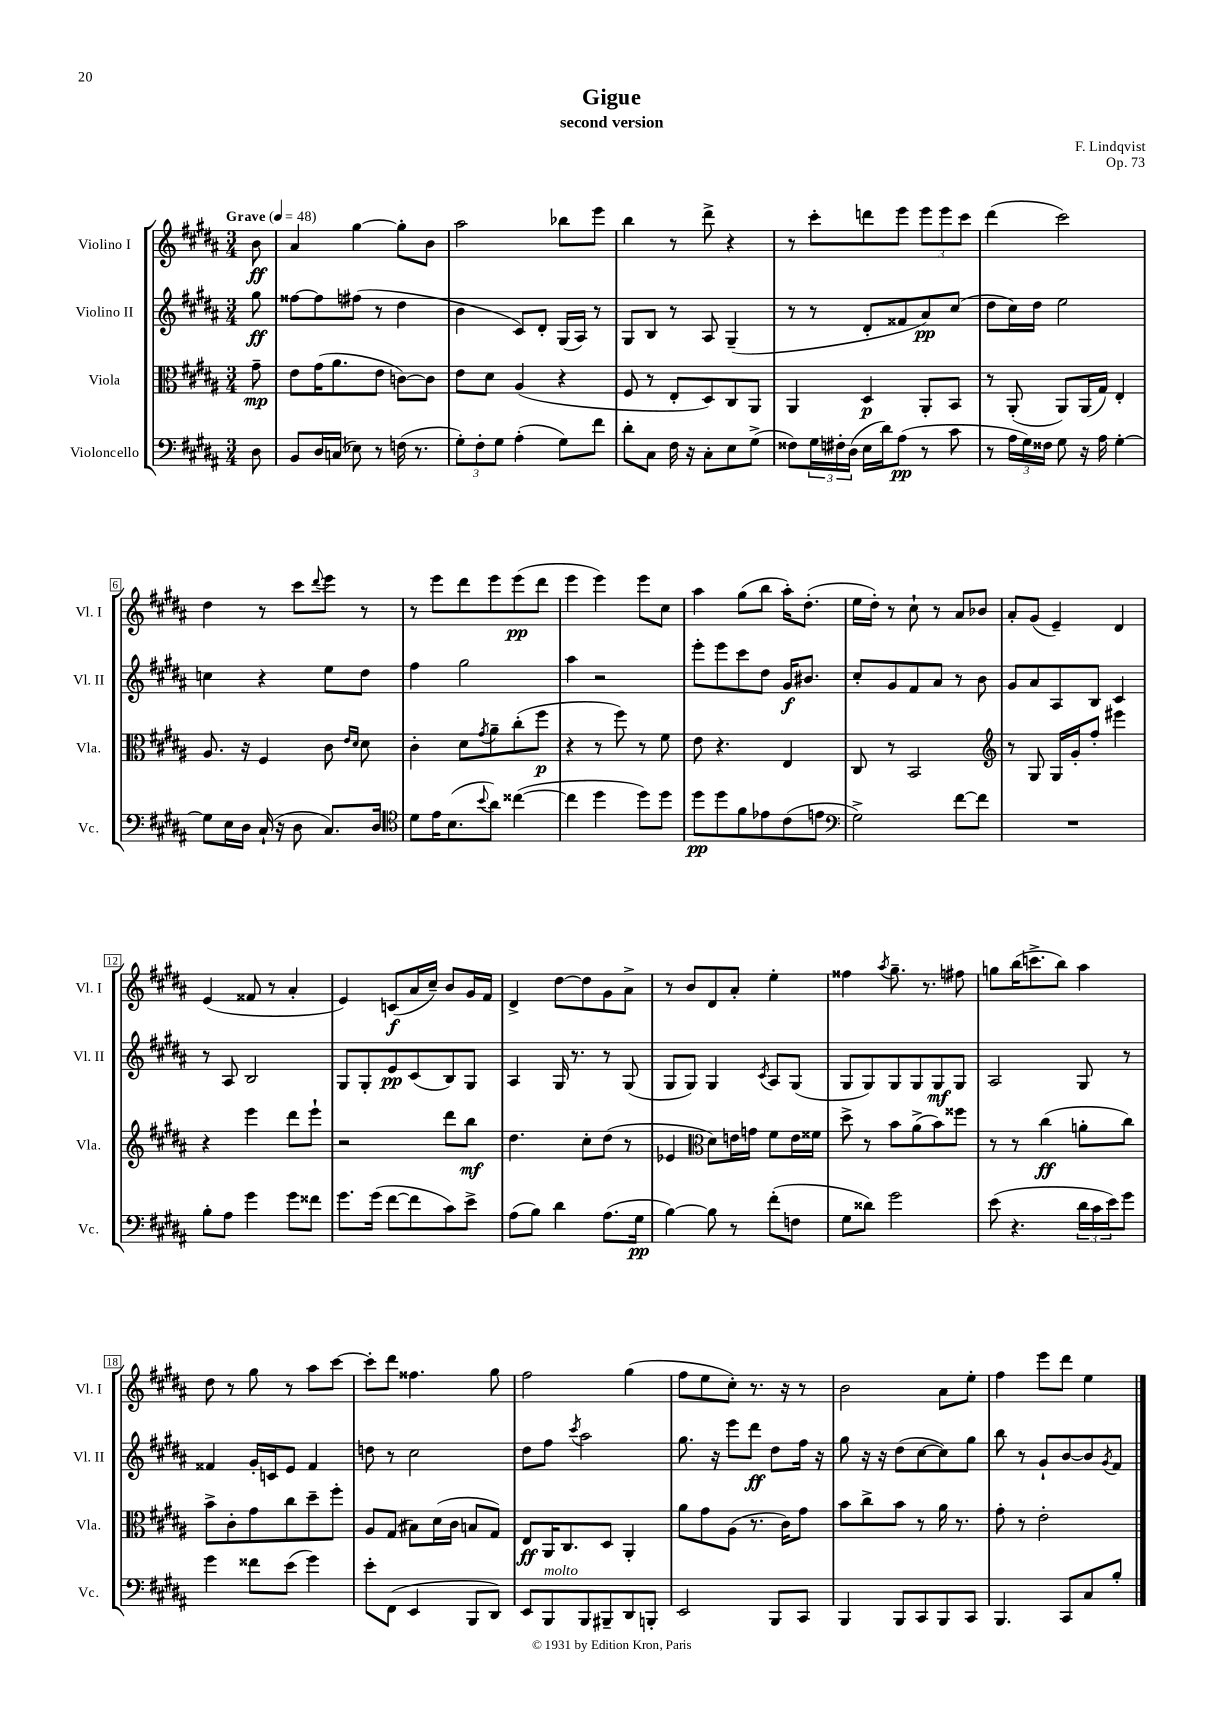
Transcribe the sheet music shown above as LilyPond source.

\header { title = "Gigue" composer = "F. Lindqvist" subtitle = "second version" opus = "Op. 73" }
<<
\new StaffGroup <<
\new Staff = "s0" \with { instrumentName = "Violino I" shortInstrumentName = "Vl. I" } {
    \clef treble \key b \major \numericTimeSignature \time 3/4 \partial 8 \tempo "Grave" 4 = 48
    b'8\ff |
    ais'4 gis''4~ gis''8-. b'8 |
    ais''2 bes''8 e'''8 |
    b''4 r8 dis'''8-> r4 |
    r8 cis'''8-. d'''8 e'''8 \tuplet 3/2 { e'''8 e'''8 cis'''8 } |
    dis'''4( cis'''2) |
    dis''4 r8 cis'''8 \appoggiatura { dis'''8 } e'''8 r8 |
    r8 e'''8 dis'''8 e'''8 e'''8\pp( dis'''8 |
    e'''4 e'''4) e'''8 cis''8 |
    ais''4 gis''8( b''8 ais''16-.) dis''8.-.( |
    e''16 dis''16-.) r8 cis''8-! r8 ais'8 bes'8 |
    ais'8-. gis'8( e'4--) dis'4 |
    e'4( fisis'8 r8 ais'4-. |
    e'4) c'8\f( ais'16 cis''16--) b'8 gis'16 fis'16 |
    dis'4-> dis''8~ dis''8 gis'8 ais'8-> |
    r8 b'8 dis'8 ais'8-. e''4-. |
    fisis''4 \acciaccatura { ais''8 } gis''8.-- r8. fis''8 |
    g''8 b''16( c'''8.-> b''8) ais''4 |
    dis''8 r8 gis''8 r8 ais''8 cis'''8~ |
    cis'''8-. dis'''8 fisis''4. gis''8 |
    fis''2 gis''4( |
    fis''8 e''8 cis''8-.) r8. r16 r8 |
    b'2 ais'8 e''8-. |
    fis''4 e'''8 dis'''8 e''4 \bar "|." |
}
\new Staff = "s1" \with { instrumentName = "Violino II" shortInstrumentName = "Vl. II" } {
    \clef treble \key b \major \numericTimeSignature \time 3/4 \partial 8
    gis''8\ff |
    fisis''8~ fisis''8 fis''8( r8 dis''4 |
    b'4 cis'8) dis'8-. gis16( ais16) r8 |
    gis8 b8 r8 ais8 gis4--( |
    r8 r8 dis'8-. fisis'8 ais'8\pp) cis''8( |
    dis''8 cis''16) dis''16 e''2 |
    c''4 r4 e''8 dis''8 |
    fis''4 gis''2 |
    ais''4 r2 |
    e'''8-. e'''8 cis'''8 dis''8 gis'16\f bis'8. |
    cis''8-. gis'8 fis'8 ais'8 r8 b'8 |
    gis'8 ais'8 ais8 b8 cis'4 |
    r8 ais8 b2 |
    gis8 gis8-. e'8\pp cis'8( b8) gis8 |
    ais4 gis16 r8. r8 gis8( |
    gis8 gis8) gis4 \acciaccatura { cis'8 } ais8 gis8( |
    gis8 gis8) gis8 gis8 gis8\mf gis8 |
    ais2 gis8 r8 |
    fisis'4 gis'16-. c'16 e'8 fisis'4 |
    d''8 r8 cis''2 |
    dis''8 fis''8 \acciaccatura { cis'''8 } ais''2 |
    gis''8. r16 e'''8 dis'''8\ff dis''8 fis''16 r16 |
    gis''8 r16 r16 dis''8( cis''8~ cis''8) gis''8 |
    b''8 r8 gis'8-! b'8~ b'8 \acciaccatura { gis'8 } fis'8 \bar "|." |
}
\new Staff = "s2" \with { instrumentName = "Viola" shortInstrumentName = "Vla." } {
    \clef alto \key b \major \numericTimeSignature \time 3/4 \partial 8
    gis'8--\mp |
    e'8 gis'16( ais'8. e'8 c'8~) c'8 |
    e'8 dis'8 ais4( r4 |
    fis8 r8 e8-. dis8) cis8 ais,8 |
    ais,4 dis4\p ais,8-. b,8 |
    r8 ais,8-.( ais,8) ais,16( gis16) e4-. |
    ais8. r16 fis4 cis'8 \grace { e'16 dis'16 } dis'8 |
    cis'4-. dis'8 \acciaccatura { gis'8 } ais'8-- cis''8-.( fis''8\p |
    r4 r8 fis''8) r8 fis'8 |
    e'8 r4. e4 |
    cis8 r8 b,2 |
    \clef treble r8 gis8 gis16 gis'16-. fis''8-. eis'''4 |
    r4 e'''4 dis'''8 e'''8-! |
    r2 dis'''8 b''8\mf |
    dis''4. cis''8-. dis''8( r8 |
    ees'4 \clef alto dis'8) e'16 g'16 fis'8 e'16 fisis'16 |
    dis''8-> r8 b'8 ais'8->( b'8) fisis''8 |
    r8 r8 cis''4\ff( a'8-. cis''8) |
    b'8-> cis'8-. gis'8 cis''8 dis''8-- fis''8-. |
    ais8 gis8( bis8) dis'16( cis'16 b8 gis8) |
    e8\ff ais,16 cis8. dis8 ais,4-. |
    ais'8 gis'8 ais8( r8. cis'16) gis'8 |
    b'8 cis''8-> b'8 r8 ais'16 r8. |
    gis'8-. r8 e'2-. \bar "|." |
}
\new Staff = "s3" \with { instrumentName = "Violoncello" shortInstrumentName = "Vc." } {
    \clef bass \key b \major \numericTimeSignature \time 3/4 \partial 8
    dis8 |
    b,8 dis16 c16( ees8) r8 f16( r8. |
    \tuplet 3/2 { gis8-.) fis8-. gis8 } ais4-.( gis8) fis'8 |
    dis'8-. cis8 fis16 r16 cis8-. e8 gis8->( |
    fisis8) \tuplet 3/2 { gis16 fis16-. dis16( } e16 dis'16) ais8\pp( r8 cis'8 |
    r8 \tuplet 3/2 { ais16 gis16) fisis16 } gis8 r16 ais16 gis4~-. |
    gis8 e16 dis16 cis16-!( r16 dis8 cis8.) dis16 |
    \clef tenor dis'8 e'16 b8.( \appoggiatura { b'8 } ais'8) cisis''4~( |
    cisis''4 dis''4 dis''8) dis''8 |
    dis''8\pp dis''8 fis'8 ees'8 cis'8( e'8 |
    \clef bass gis2->) fis'8~ fis'8 |
    R2. |
    b8-. ais8 gis'4 gis'8 fisis'8 |
    gis'8. gis'16( fis'8~ fis'8 cis'8) e'8-> |
    ais8( b8) dis'4 ais8.( gis16\pp |
    b4~) b8 r8 fis'8-.( f8 |
    gis8 disis'8) gis'2 |
    e'8( r4. \tuplet 3/2 { dis'16 cis'16 e'16) } gis'8 |
    gis'4 fisis'8 e'8( gis'4) |
    e'8-. fis,8( e,4 b,,8 dis,8) |
    e,8 b,,8^\markup { \italic "molto" } b,,8 bis,,8-- dis,8 b,,8-. |
    e,2 b,,8 cis,8 |
    b,,4 b,,8 cis,8 b,,8 cis,8 |
    b,,4. cis,8 cis8 b8-. \bar "|." |
}
>>
>>
\layout { \context { \Score \override BarNumber.stencil = #(make-stencil-boxer 0.1 0.3 ly:text-interface::print) } }
